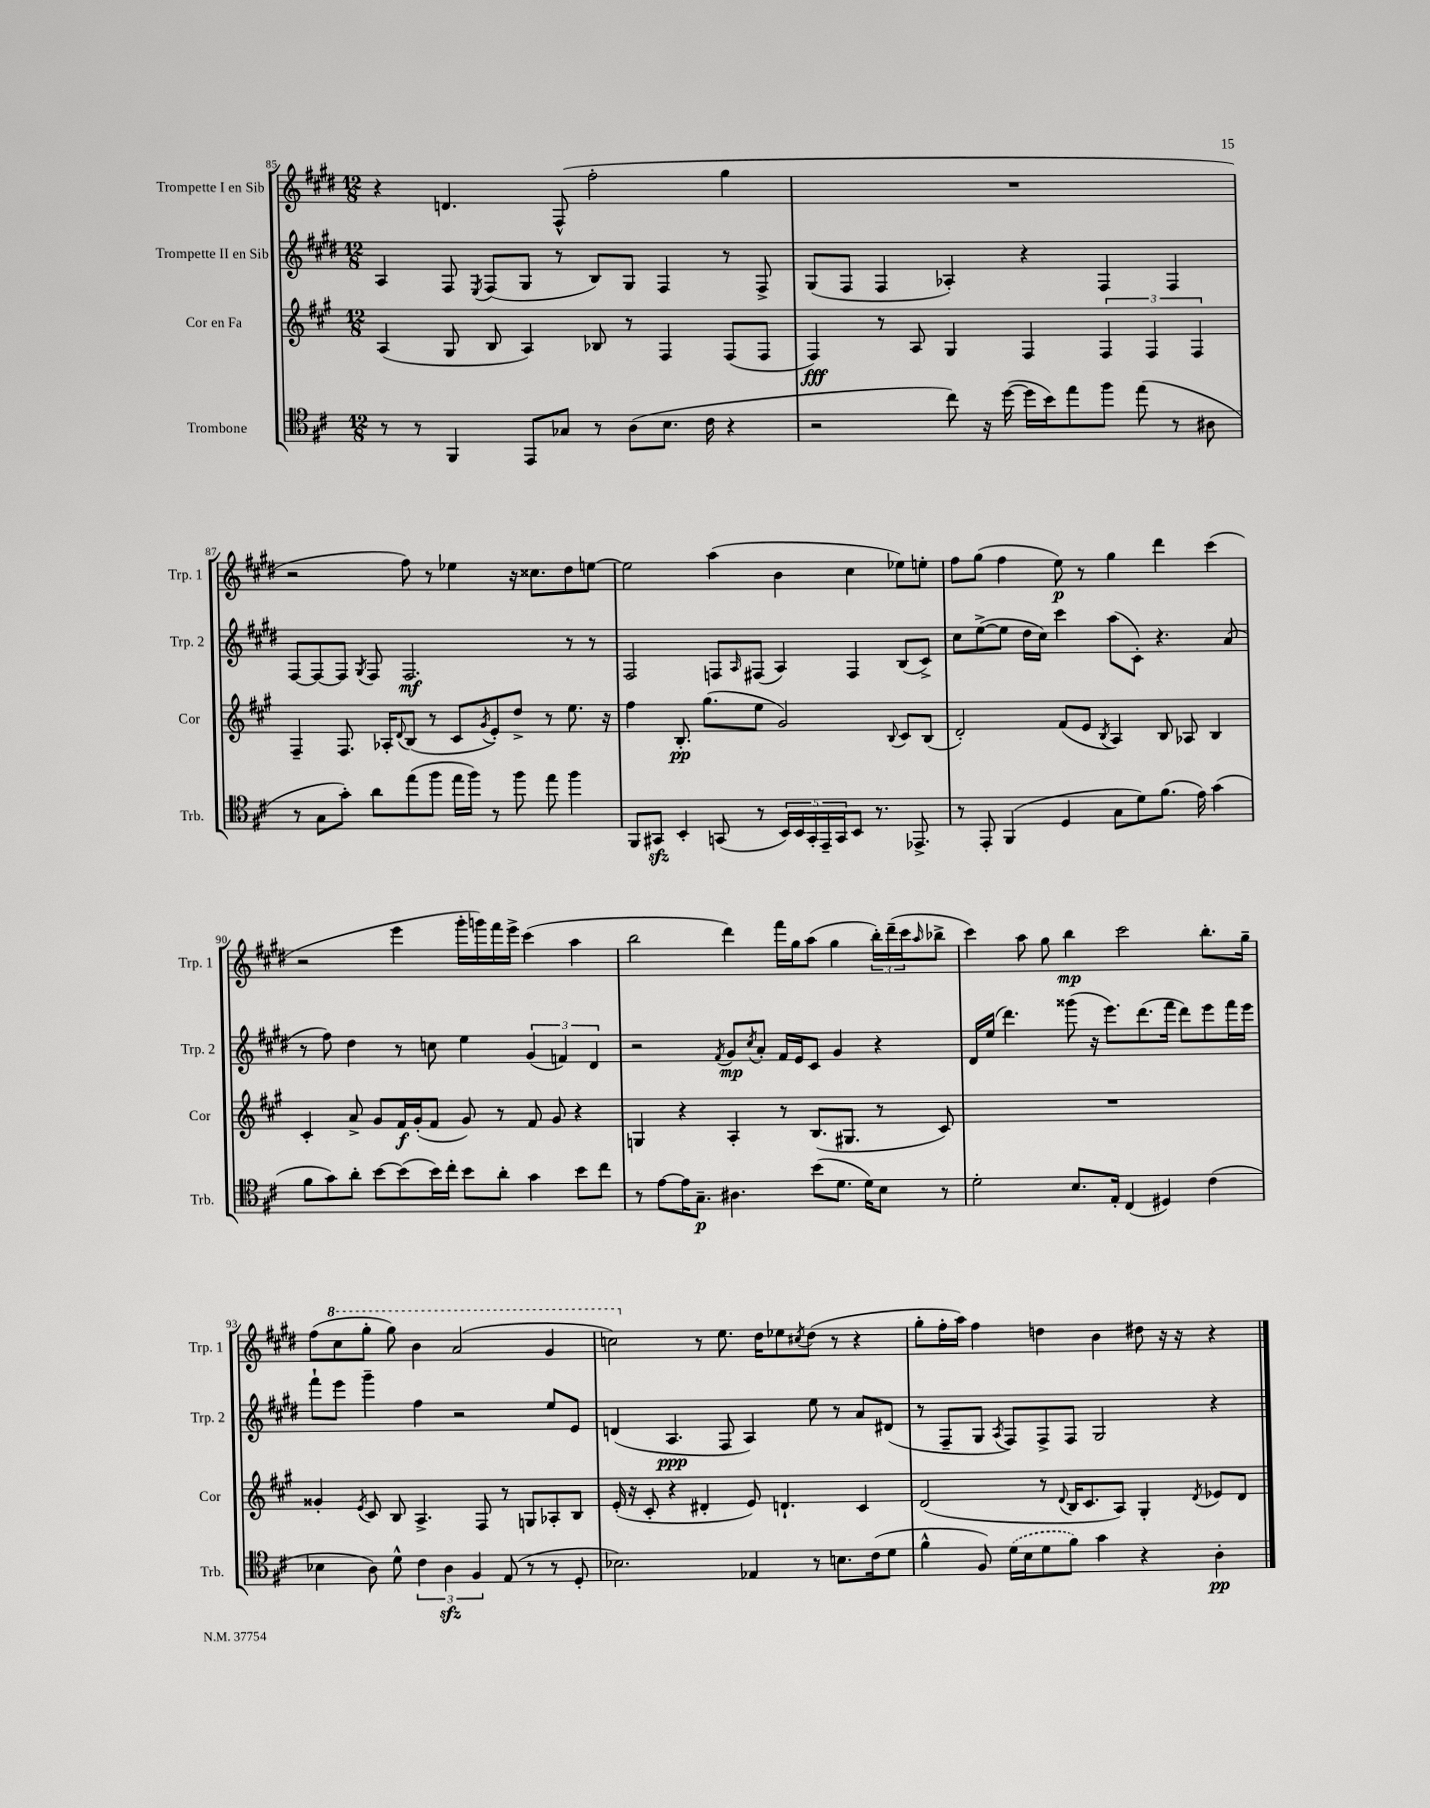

**kern	**kern	**kern	**kern
*staff4	*staff3	*staff2	*staff1
*clefC4	*clefG2	*clefG2	*clefG2
*k[f#c#]	*k[f#c#g#]	*k[f#c#g#d#]	*k[f#c#g#d#]
*M12/8	*M12/8	*M12/8	*M12/8
8r	(4A/	4A/	4r
8r	.	.	.
4FF#/	8G#/	8F#/	4.d/
.	.	8qE/	.
.	8B/	(8F#/L	.
8EE/L	4A/)	8G#/J	.
8G-/J	.	8r	(8F#^^/
8r	8B-/	8B/L)	2ff#'\
(8A\L	8r	8G#/J	.
8.B\J	4F#/	4F#/	.
16c#\	.	.	.
4r	(8F#/L	8r	4gg#\
.	8F#/J	8F#^/	.
=	=	=	=
2r	4F#/)	(8G#/L	1.r
.	.	8F#/J	.
.	8r	4F#/	.
.	8A/	.	.
8cc#\)	4G#/	4A-'/)	.
16r	.	.	.
([16dd\	.	.	.
16dd\]LL	4F#/	4r	.
16b\J)	.	.	.
8ee\	.	.	.
8ff#\J	6F#/	4F#/	.
(8ee\	.	.	.
.	6F#/	.	.
8r	.	4F#/	.
.	6F#/	.	.
8A#\	.	.	.
=	=	=	=
8r	4F#~/	[8F#/L	2r
8G\L	.	8F#/_	.
8g'\J)	8.F#/	8F#/]J	.
.	.	8qG#/	.
8a\L	.	8F#/	.
.	16A-'/LK	.	.
.	8qqd/	.	.
(8ee\	(8B/J	2.F#/	8ff#\)
8ff#\J	8r	.	8r
16ee\LL	8c#/L	.	4ee-\
16ff#\JJ)	.	.	.
.	8qg#/	.	.
8r	8e'/)	.	.
8ff#\	8dd^/J	.	16r
.	.	.	8.cc##\L
8ee\	8r	.	.
4ff#\	8.ee\	8r	8dd#\
.	.	8r	[8ee\J
.	16r	.	.
=	=	=	=
8FF#/L	4ff#\	2F#/	2ee\]
8GG#/J	.	.	.
4BB'/	8.B'/	.	.
.	(8.gg#\L	.	.
(8GG/	.	8F/L	(4aa\
.	.	16qqA/	.
8r	8ee\J	(8F#/J	.
20BB/LL)	2g#/)	4A/)	4b\
20BB/	.	.	.
20GG'/	.	.	.
20EE~/	.	.	.
20GG/J	.	.	.
8BB/J	.	4F#/	4cc#\
8.r	.	.	.
.	8qqB/	.	.
.	8c#/L	(8B/L	8ee-\L)
8.EE-^/	.	.	.
.	(8B/J	8c#^/J)	8ee'\J
=	=	=	=
8r	2d'/)	8cc#\L	8ff#\L
8EE'/	.	([8ee^\	(8gg#\J
(4FF#/	.	8ee\]J	4ff#\
.	.	16dd#\LL	.
.	.	16cc#\JJ)	.
4D/	(8f#/L	4ccc#\	8ee\)
.	8e/J	.	8r
.	8qB/	.	.
8G\L	4A/)	(8aa\L	4gg#\
8d\)	.	8c#'\J)	.
(8.f#\J	8B/	4.r	4ddd#\
.	8A-/	.	.
16e\)	.	.	.
(4g\	4B/	.	(4ccc#\
.	.	(8a/	.
=	=	=	=
8f#\L	4c#'/	8r	2r
8g\)	.	8ff#\)	.
8a'\J	8a^/	4dd#\	.
[8b\L	8g#/L	.	.
(8b\]	16f#/L	8r	4eee\
.	(16g#'/J	.	.
16b\L)	8f#/J	8cc\	.
16cc#'\JJ	.	.	.
8b\L	8g#/)	4ee\	16ggg#'\LL
.	.	.	16ggg\)
8a'\J	8r	.	16fff#\
.	.	.	16eee^\JJ
4g\	8f#/	(6g#/	(4ccc#\
.	8g#/	.	.
.	.	6f/)	.
8b\L	4r	.	4aa\
.	.	6d#/	.
8cc#\J	.	.	.
=	=	=	=
8r	4G/	2r	2bb\
[8e\L	.	.	.
16e\]K	4r	.	.
8.G~\J	.	.	.
.	.	8qf#/	.
4.A#\	4A'/	8g#/L	4ddd#\)
.	.	8qcc#/	.
.	.	8a'/J	.
.	8r	16f#/LL	16fff#\LL
.	.	16e/J	16gg#\J
(8b\L	(8.B/L	8c#/J	(8aa\J
8.d\J	.	4g#/	4gg#\
.	8.G#/J	.	.
16d\LK)	.	.	.
8B\J	8r	4r	24bb'\LL)
.	.	.	(24ddd#~\
.	.	.	24ccc#\J
.	.	.	16qqaa/
8r	8c#/)	.	8bb-^\J
=	=	=	=
2d'\	1.r	16d#/LL	4ccc#\)
.	.	(16ee/JJ	.
.	.	4.ddd#\)	.
.	.	.	8aa\
.	.	.	8gg#\
8.B/L	.	(8ggg##\	4bb\
.	.	16r	.
16E'/Jk	.	8.eee\L)	.
(4C#/	.	.	2ccc#\
.	.	(8.ddd#\	.
4D#/)	.	.	.
.	.	16fff#\Jk	.
.	.	8ddd#\L)	.
(4c#\	.	8eee\	8.bb'\L
.	.	16fff#\L	.
.	.	16eee\JJ	16gg#~\Jk
=	=	=	=
4B-\	4g##'/	8fff#`\L	(8ff#\L
.	.	8eee\J	8ccc#\
.	8qe/	.	.
8A\)	8c#/	4ggg#~\	8ggg#'\J
8d^^\	8B/	.	8ggg#\)
6c#\	4.A^/	4ff#\	4bb\
6A\	.	.	.
.	.	2r	(2aa/
6F#/	.	.	.
.	8F#/	.	.
(8E/	8r	.	.
8r	8G/L	.	.
8r	8A-'/	8ee/L	4gg#/
8D'/	8B/J	8e/J	.
=	=	=	=
2.B-\)	(16e'/	(4d/	2ccc\)
.	16r	.	.
.	8c#'/	.	.
.	4r	4.A/	.
.	4d#'/	.	8r
.	.	8F#/	8.ee\
4E-/	8e/)	4A/)	.
.	.	.	16dd#\LK
.	4.d`/	.	8ee-\
.	.	.	8qcc#/
8r	.	8ee\	(8dd#\J
8.B\L	.	8r	8r
.	4c#/	8a/L	4r
(16c#\k	.	.	.
8d\J	.	(8d#/J	.
=	=	=	=
4f#^^\	(2d/	8r	8gg#'\L
.	.	8F#~/L	16ff#'\L
.	.	.	16aa\JJ)
8F#/)	.	8G#/J	4ff#\
.	.	8qA/	.
(16d\LL	.	8F#/L)	.
16B\J	.	.	.
8d\	8r	8F#^/	4dd\
.	8qqd/	.	.
8f#\J)	16B/LK	8F#/J	.
.	8.c#/	.	.
4g\	.	2G#/	4b\
.	8A/J)	.	.
4r	4G#'/	.	8dd#\
.	.	.	16r
.	.	.	16r
.	8qd/	.	.
4A'\	8e-/L	4r	4r
.	8d/J	.	.
==	==	==	==
*-	*-	*-	*-
